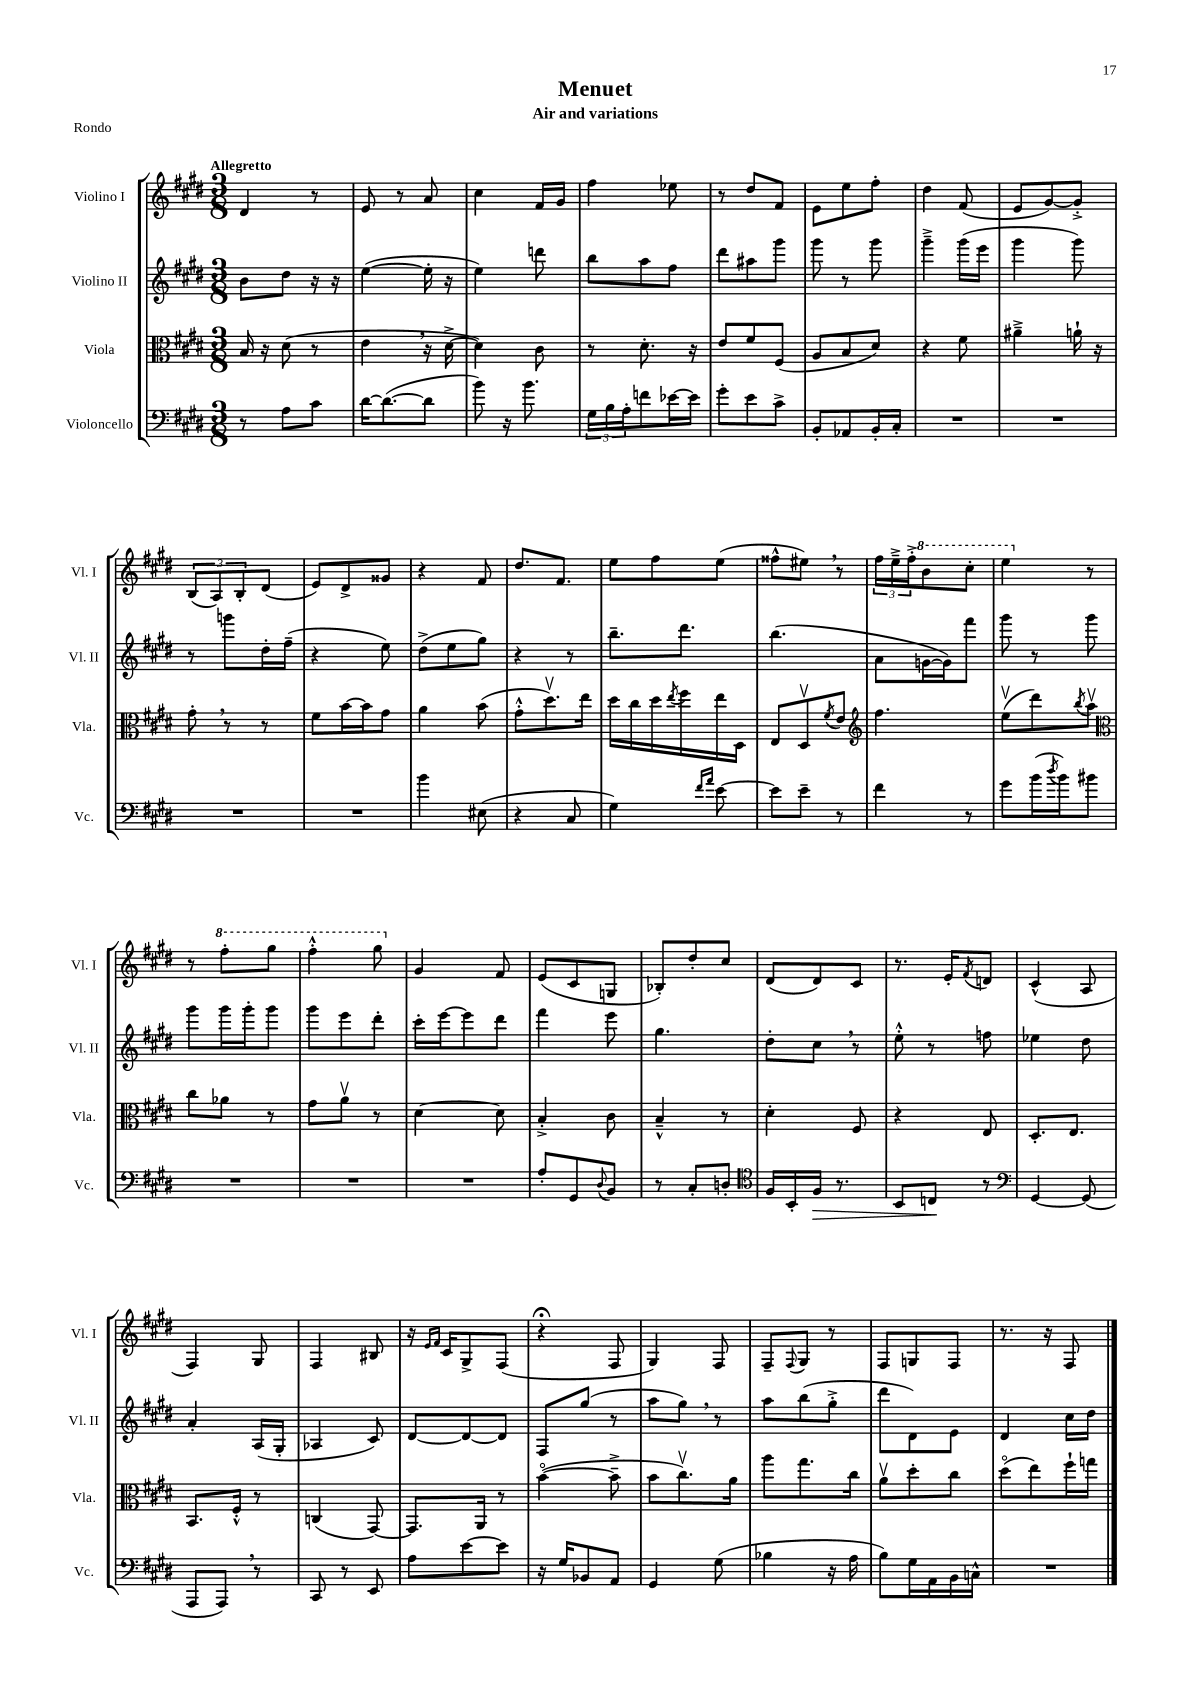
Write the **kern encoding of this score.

**kern	**kern	**kern	**kern
*staff4	*staff3	*staff2	*staff1
*clefF4	*clefC3	*clefG2	*clefG2
*k[f#c#g#d#]	*k[f#c#g#d#]	*k[f#c#g#d#]	*k[f#c#g#d#]
*M3/8	*M3/8	*M3/8	*M3/8
8r	16B	8b	4d#
.	16r	.	.
8A	(8d#	8dd#	.
8c#	8r	16r	8r
.	.	16r	.
=	=	=	=
[16d#	4e	([4ee	8e
(8.d#_	.	.	.
.	.	.	8r
8d#]	16r	16ee']	8a
.	[16d#^	16r	.
=	=	=	=
8b)	4d#])	4ee)	4cc#
16r	.	.	.
8.b	.	.	.
.	8c#	8ddd	16f#
.	.	.	16g#
=	=	=	=
24G#	8r	8bb	4ff#
24B	.	.	.
24A'	.	.	.
8f	8.d#'	8aa	.
[16e-	.	8ff#	8ee-
16e-]	16r	.	.
=	=	=	=
8g#'	8e	8ddd#	8r
8e	8f#	8aa#	8dd#
8c#^	(8F#	8ggg#	8f#
=	=	=	=
8BB'	8A	8ggg#	8e
8AA-	8B	8r	8ee
16BB'	8d#)	8ggg#	8ff#'
16C#'	.	.	.
=	=	=	=
4.r	4r	4ggg#~^	4dd#
.	8f#	(16ggg#	(8f#
.	.	16eee	.
=	=	=	=
4.r	4a#~^	4ggg#	8e
.	.	.	[8g#)
.	16a`	8ggg#)	8g#'^]
.	16r	.	.
=	=	=	=
4.r	8g#'	8r	(12B
.	.	.	12A)
.	8r	8ggg	.
.	.	.	12B'
.	8r	16dd#'	(8d#
.	.	(16ff#~	.
=	=	=	=
4.r	8f#	4r	8e)
.	[16b	.	8d#^
.	16b]	.	.
.	8g#	8ee)	8g##
=	=	=	=
4b	4a	(8dd#^	4r
.	.	8ee	.
(8E#	(8b	8gg#)	8f#
=	=	=	=
4r	8g#'^^	4r	8.dd#
.	8.dd#v)	.	.
.	.	.	8.f#
8C#	.	8r	.
.	16ee	.	.
=	=	=	=
4G#)	16dd#	8.bb~	8ee
.	16cc#	.	.
.	16dd#	.	8ff#
.	8qee	.	.
.	16ff#	8.ddd#	.
16qqf#	.	.	.
16qqa	.	.	.
[8e	16ee	.	(8ee
.	16D#	.	.
=	=	=	=
8e]	8E	(4.bb	8ff##^^
8e~	8D#v	.	8ee#)
.	8qf#	.	.
8r	8e	.	8r
=	=	=	=
*	*clefG2	*	*
4f#	4.ff#	8a	24ff#
.	.	.	24ee~^
.	.	.	24ff#'^
.	.	[16g	8bb
.	.	16g])	.
8r	.	8fff#	8ccc#'
=	=	=	=
8g#	(8eev	8ggg#	4eee
(16b	8ddd#)	8r	.
8qdd#	.	.	.
16b)	.	.	.
.	8qbb	.	.
8b#	8aav	8ggg#	8r
=	=	=	=
*	*clefC3	*	*
4.r	8cc#	8ggg#	8r
.	8a-	16ggg#	8fff#'
.	.	16ggg#'	.
.	8r	8ggg#	8ggg#
=	=	=	=
4.r	8g#	8ggg#	4fff#'^^
.	8av	8eee	.
.	8r	8ddd#'	8ggg#
=	=	=	=
4.r	[4d#	16ccc#'	4g#
.	.	[16eee	.
.	.	8eee]	.
.	8d#]	8ddd#	8f#
=	=	=	=
8A'	4B'^	4fff#	(8e
8GG#	.	.	8c#
8qqD#	.	.	.
8BB	8c#	8eee	8G
=	=	=	=
8r	4B~^^	4.gg#	8B-')
8C#'	.	.	8dd#'
8D'	8r	.	8cc#
=	=	=	=
*clefC4	*	*	*
16F#	4d#'	8dd#'	(8d#
16BB'	.	.	.
16F#	.	8cc#	8d#)
8.r	.	.	.
.	8F#	8r	8c#
=	=	=	=
8BB	4r	8ee'^^	8.r
8C	.	8r	.
.	.	.	16e'
.	.	.	8qf#
8r	8E	8ff	8d
=	=	=	=
*clefF4	*	*	*
[4GG#	8.D#'	4ee-	(4c#^^
.	8.E	.	.
(8GG#]	.	8dd#	8A
=	=	=	=
8AAA	8.BB	4a'	4F#)
8AAA)	.	.	.
.	16F#'^^	.	.
8r	8r	(16A	8G#
.	.	16G#'	.
=	=	=	=
8CC#	(4C	4A-	4F#
8r	.	.	.
8EE	[8GG#)	8c#)	8B#
=	=	=	=
8A	8.GG#]	[8d#	16r
.	.	.	16qqe
.	.	.	16qqf#
.	.	.	16c#
[8e	.	8d#_	8G#^
.	16AA	.	.
8e]	8r	8d#]	(8F#
=	=	=	=
16r	([4bo	8F#	4r;
16G#	.	.	.
8BB-	.	(8gg#	.
8AA	8b~^]	8r	8F#
=	=	=	=
4GG#	8b	8aa	4G#)
.	8.cc#v)	8gg#)	.
(8G#	.	8r	8F#
.	16a	.	.
=	=	=	=
4B-	8aa	8aa	8F#~
.	.	.	8qqF#
.	8.gg#	(8bb	8G#
16r	.	8gg#'^	8r
16A	16cc#	.	.
=	=	=	=
8B)	8av	8ddd#	8F#
16G#	8dd#'	8d#)	8G
16AA	.	.	.
16BB	8cc#	8e	8F#
16C^^	.	.	.
=	=	=	=
4.r	(8dd#o	4d#	8.r
.	8ee)	.	.
.	.	.	16r
.	16ff#`	16cc#	8F#
.	16gg	16dd#	.
==	==	==	==
*-	*-	*-	*-
